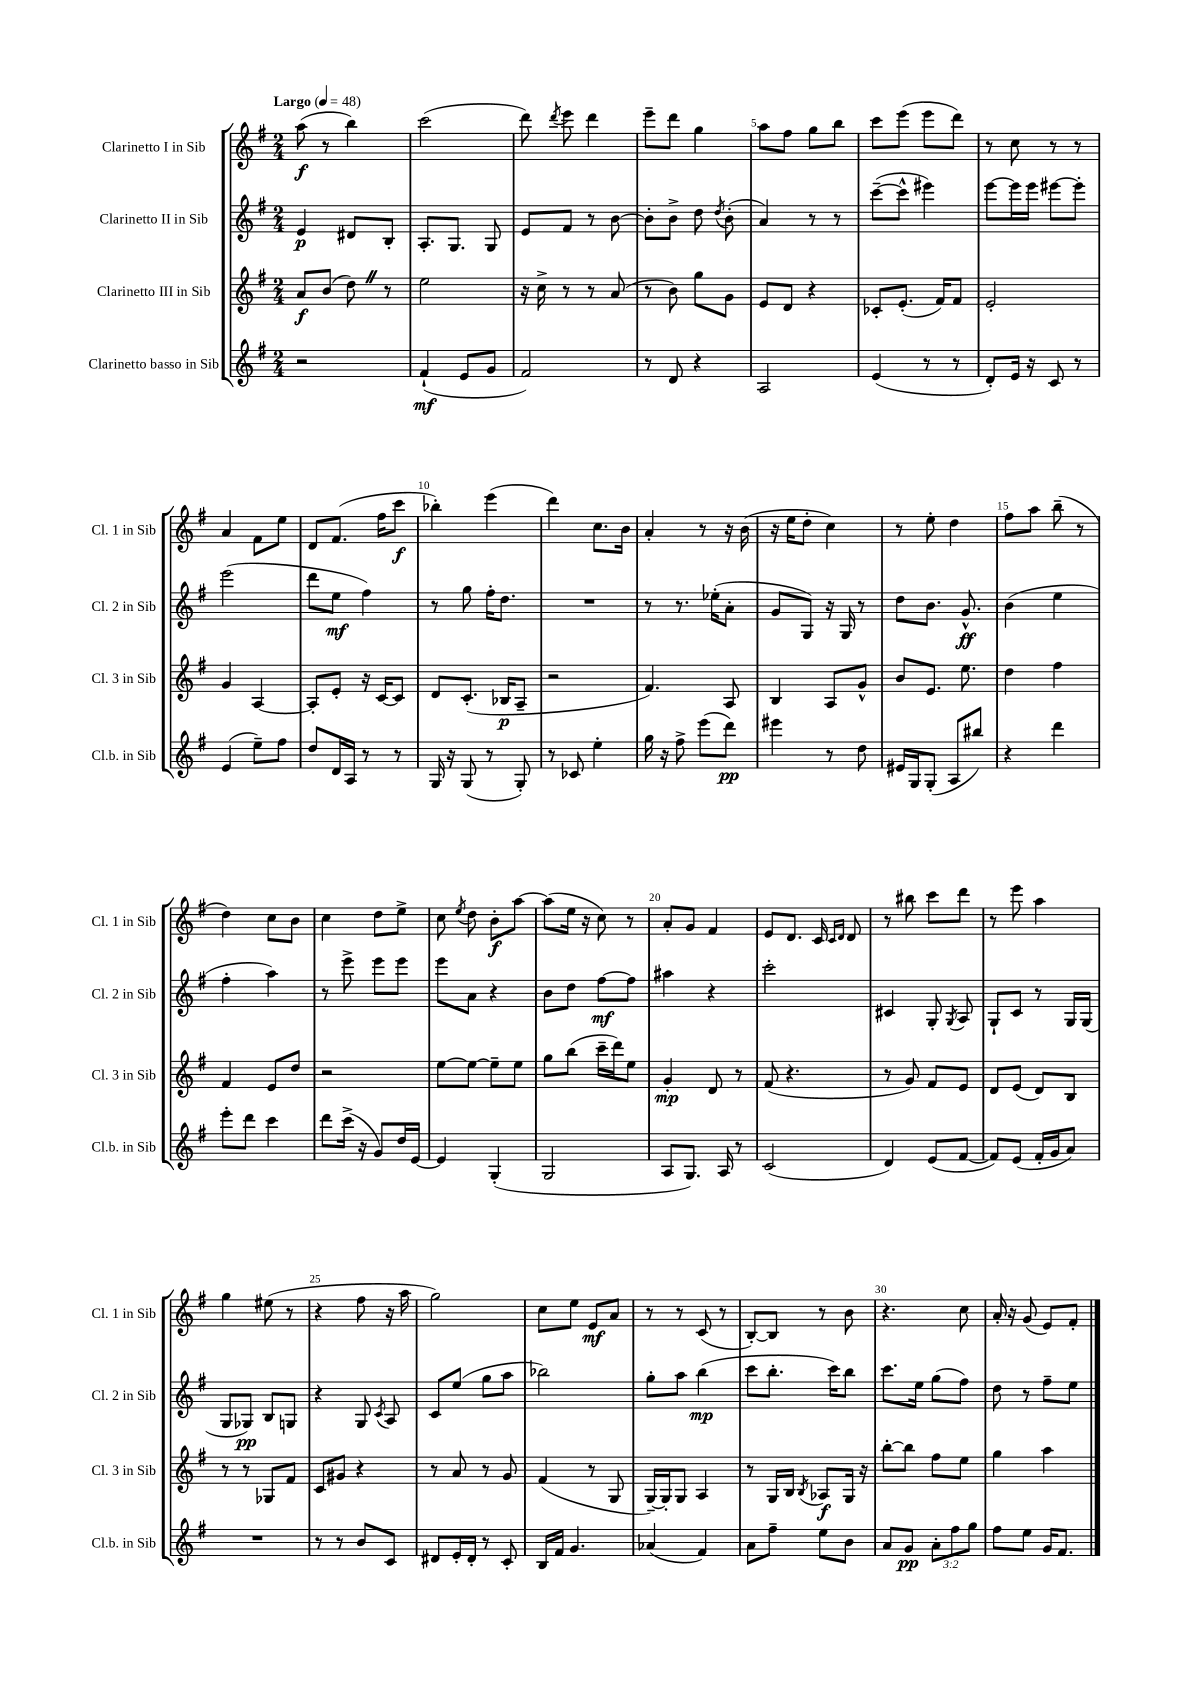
<<
\new StaffGroup <<
\new Staff = "s0" \with { instrumentName = "Clarinetto I in Sib" shortInstrumentName = "Cl. 1 in Sib" } {
    \clef treble \key g \major \numericTimeSignature \time 2/4 \tempo "Largo" 4 = 48
    \autoBeamOff a''8\f( r8 b''4) |
    c'''2( |
    d'''8) \acciaccatura { d'''8 } e'''8 d'''4 |
    e'''8[-- d'''8] g''4 |
    a''8[ fis''8] g''8[ b''8] |
    c'''8[ e'''8]( e'''8[ d'''8]) |
    r8 c''8 r8 r8 |
    a'4 fis'8[ e''8] |
    d'8[ fis'8.]( fis''16[ c'''8]\f |
    bes''4-.) e'''4( |
    d'''4) c''8.[ b'16] |
    a'4-. r8 r16 b'16( |
    r16 e''16[ d''8]-. c''4) |
    r8 e''8-. d''4 |
    fis''8[ a''8] b''8--( r8 |
    d''4) c''8[ b'8] |
    c''4 d''8[ e''8]-> |
    c''8 \acciaccatura { e''8 } d''8 b'8[-.\f a''8]~ |
    a''8[( e''16] r16 c''8) r8 |
    a'8[-. g'8] fis'4 |
    e'8[ d'8.] c'16 \grace { c'16[ d'16] } d'8 |
    r8 bis''8 c'''8[ d'''8] |
    r8 e'''8 a''4 |
    g''4 eis''8( r8 |
    r4 fis''8 r16 a''16 |
    g''2) |
    c''8[ e''8] e'8[\mf a'8] |
    r8 r8 c'8( r8 |
    b8[~-.) b8] r8 b'8 |
    r4. c''8 |
    a'16-. r16 g'8( e'8[) fis'8]-. \bar "|." |
}
\new Staff = "s1" \with { instrumentName = "Clarinetto II in Sib" shortInstrumentName = "Cl. 2 in Sib" } {
    \clef treble \key g \major \numericTimeSignature \time 2/4
    \autoBeamOff e'4\p dis'8[ b8]-. |
    a8.[-. g8.] g8 |
    e'8[ fis'8] r8 b'8~ |
    b'8[-. b'8]-> d''8 \acciaccatura { d''8 } b'8-.( |
    a'4) r8 r8 |
    c'''8[~--( c'''8]-^ eis'''4) |
    e'''8[~ e'''16 e'''16] eis'''8[~ eis'''8]-. |
    e'''2( |
    d'''8[ e''8]\mf fis''4) |
    r8 g''8 fis''16[-. d''8.] |
    R2 |
    r8 r8. ees''16[-.( a'8]-. |
    g'8[ g8]) r16 g16 r8 |
    d''8[ b'8.] g'8.-^\ff |
    b'4( e''4 |
    fis''4-. a''4) |
    r8 e'''8-> e'''8[ e'''8] |
    e'''8[ a'8] r4 |
    b'8[ d''8] fis''8[~\mf fis''8] |
    ais''4 r4 |
    c'''2-. |
    cis'4 g8-. \acciaccatura { g8 } a8 |
    g8[-! c'8] r8 g16[ g16]( |
    g8[ ges8]\pp) b8[ g8] |
    r4 g8 \acciaccatura { c'8 } a8 |
    c'8[ e''8]( g''8[ a''8] |
    bes''2) |
    g''8[-. a''8] b''4\mp( |
    c'''8[ b''8.]-. c'''16[) b''8] |
    c'''8.[ e''16] g''8[( fis''8]) |
    d''8 r8 fis''8[-- e''8] \bar "|." |
}
\new Staff = "s2" \with { instrumentName = "Clarinetto III in Sib" shortInstrumentName = "Cl. 3 in Sib" } {
    \clef treble \key g \major \numericTimeSignature \time 2/4
    \autoBeamOff a'8[\f b'8]( d''8) \once \override BreathingSign.text = \markup { \musicglyph "scripts.caesura.straight" } \breathe r8 |
    e''2 |
    r16 c''16-> r8 r8 a'8( |
    r8 b'8) g''8[ g'8] |
    e'8[ d'8] r4 |
    ces'8[-. e'8.]-.( fis'16[) fis'8] |
    e'2-. |
    g'4 a4~ |
    a8[-. e'8]-. r16 c'16[~ c'8] |
    d'8[ c'8.]-.( bes16[\p a8]-- |
    r2 |
    fis'4.) a8 |
    b4 a8[ g'8]-^ |
    b'8[ e'8.] e''8. |
    d''4 fis''4 |
    fis'4 e'8[ d''8] |
    r2 |
    e''8[~ e''8]~ e''8[-- e''8] |
    g''8[ b''8]( c'''16[-- d'''16) e''8] |
    g'4-.\mp d'8 r8 |
    fis'8( r4. |
    r8 g'8) fis'8[ e'8] |
    d'8[ e'8]( d'8[) b8] |
    r8 r8 ges8[ fis'8] |
    c'8[ gis'8] r4 |
    r8 a'8 r8 g'8 |
    fis'4( r8 g8 |
    g16[~--) g16-. g8] a4 |
    r8 g16[ b16] \acciaccatura { b8 } aes8[\f g16] r16 |
    b''8[~-. b''8] fis''8[ e''8] |
    g''4 a''4 \bar "|." |
}
\new Staff = "s3" \with { instrumentName = "Clarinetto basso in Sib" shortInstrumentName = "Cl.b. in Sib" } {
    \clef treble \key g \major \numericTimeSignature \time 2/4 \override Staff.TupletNumber.text = #tuplet-number::calc-fraction-text
    \autoBeamOff r2 |
    fis'4-!\mf( e'8[ g'8] |
    fis'2) |
    r8 d'8 r4 |
    a2 |
    e'4( r8 r8 |
    d'8[-.) e'16] r16 c'8 r8 |
    e'4( e''8[--) fis''8] |
    d''8[ d'16 a16] r8 r8 |
    g16 r16 g8( r8 g8-.) |
    r8 ces'8 e''4-. |
    g''16 r16 fis''8-> e'''8[( d'''8]\pp) |
    eis'''4 r8 d''8 |
    eis'16[ g16 g8]-.( a8[ bis''8]) |
    r4 d'''4 |
    e'''8[-. d'''8] c'''4 |
    d'''8[ c'''16]->( r16 g'8[) d''16 e'16]~ |
    e'4 g4-.( |
    g2 |
    a8[ g8.]) a16 r8 |
    c'2( |
    d'4) e'8[( fis'8]~ |
    fis'8[) e'8]( fis'16[-. g'16 a'8]) |
    R2 |
    r8 r8 b'8[ c'8] |
    dis'8[ e'16-. dis'16]-. r8 c'8-. |
    b16[ fis'16] g'4. |
    aes'4( fis'4) |
    a'8[ fis''8]-- e''8[ b'8] |
    a'8[ g'8]\pp \tuplet 3/2 { a'8[-. fis''8 g''8] } |
    fis''8[ e''8] g'16[ fis'8.] \bar "|." |
}
>>
>>
\layout { \context { \Score \override BarNumber.break-visibility = ##(#f #t #t) barNumberVisibility = #(every-nth-bar-number-visible 5) } }
